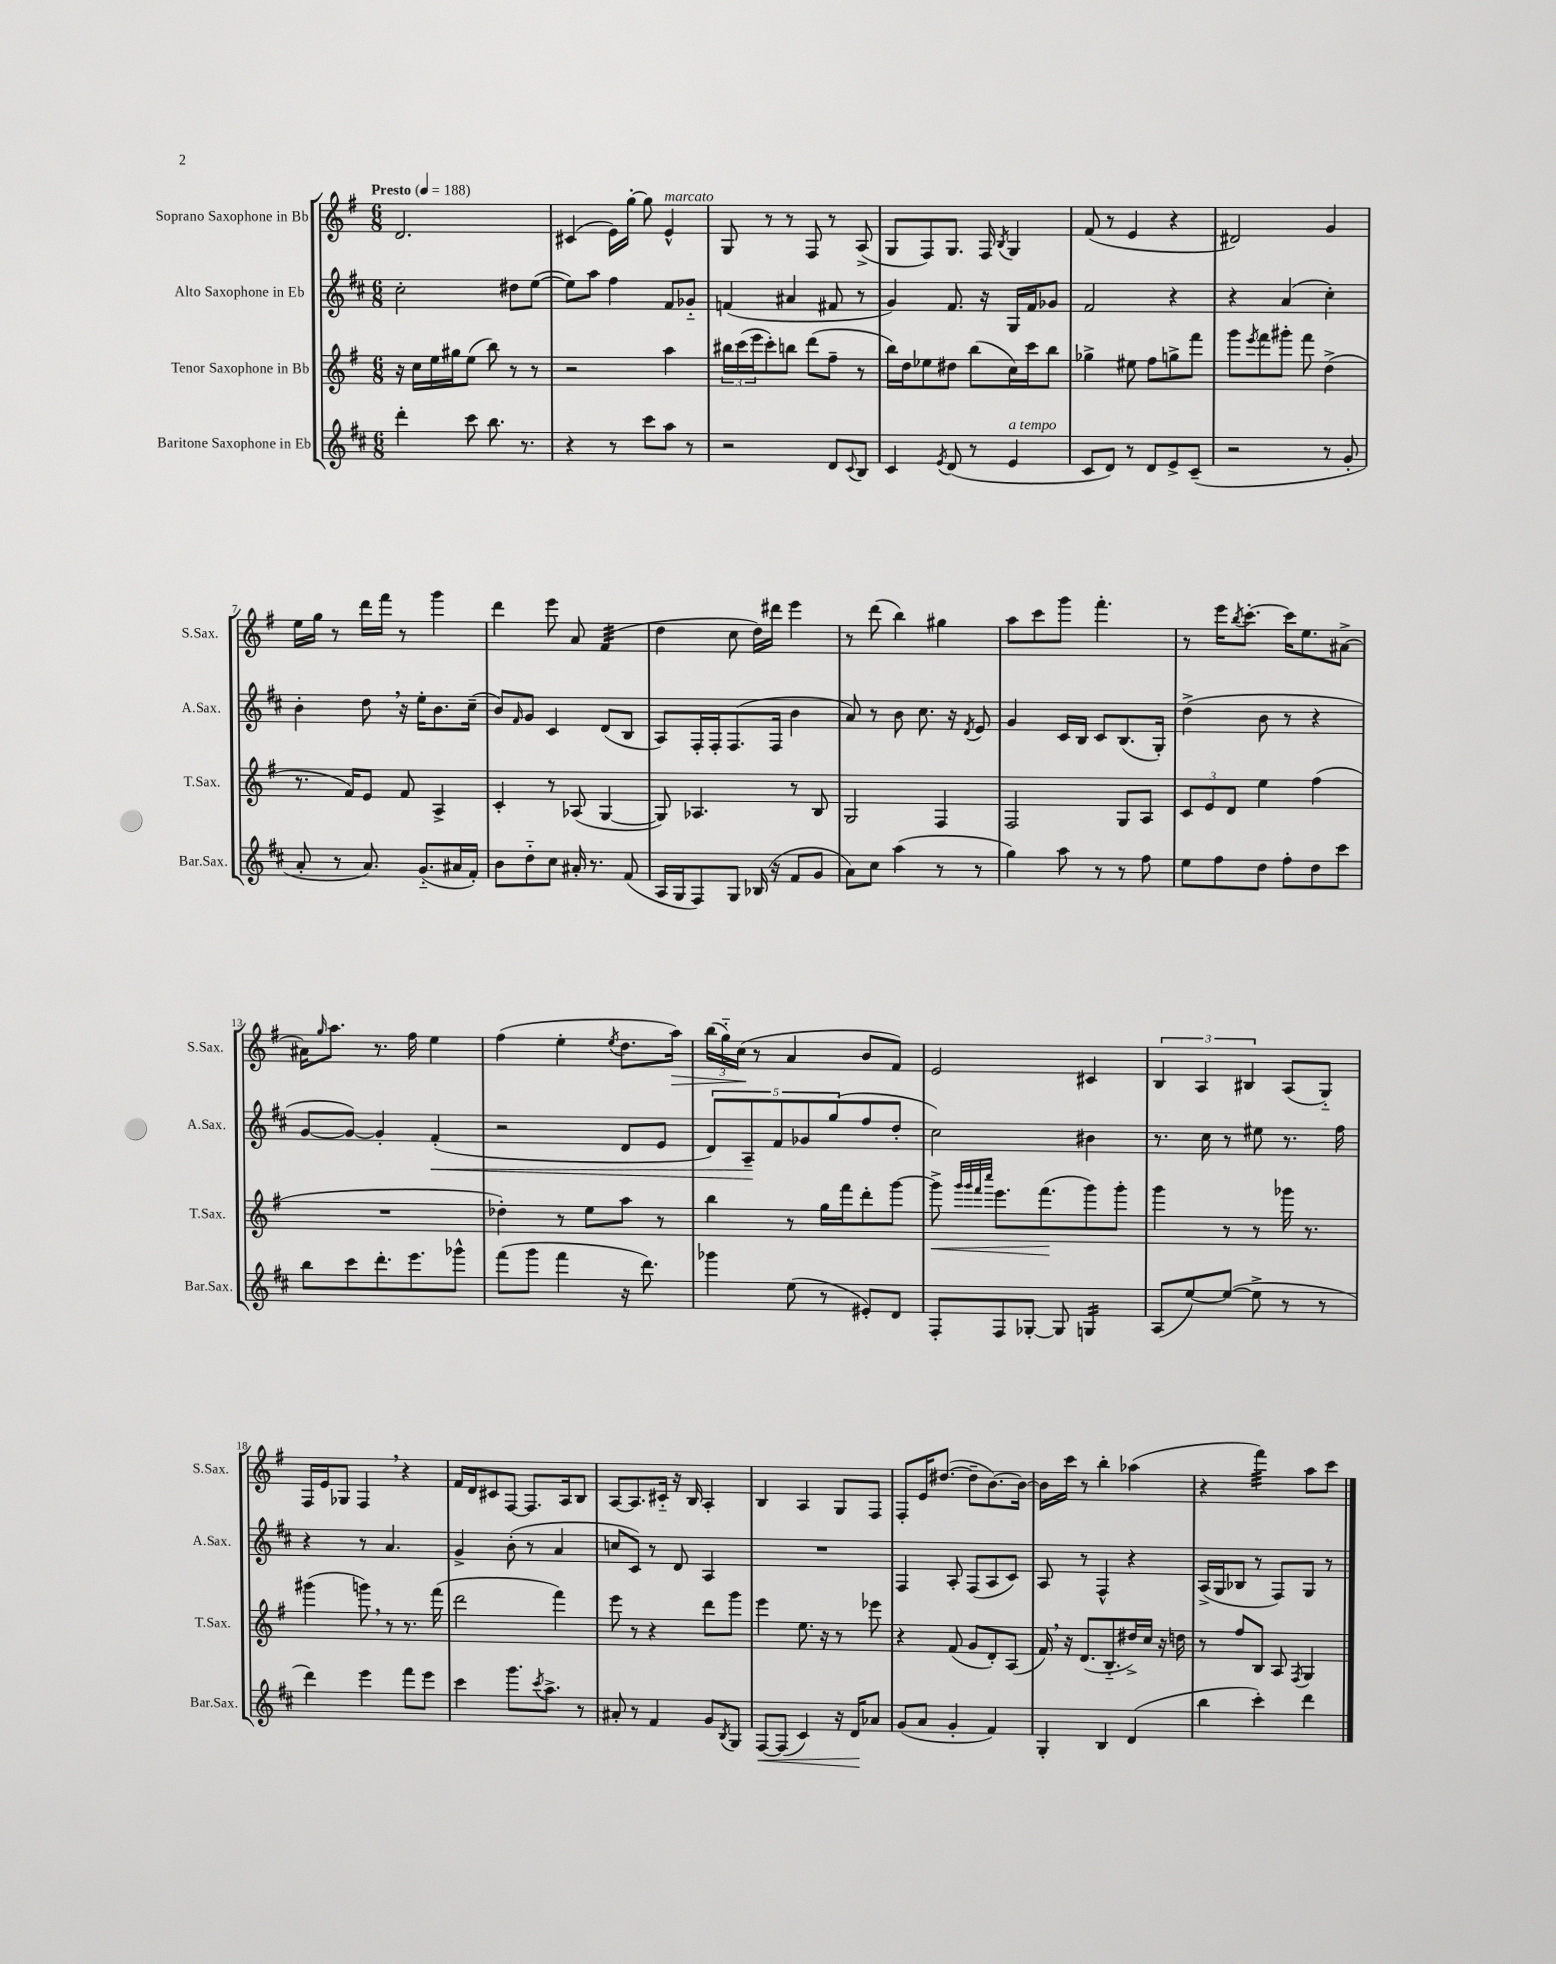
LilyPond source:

<<
\new StaffGroup <<
\new Staff = "s0" \with { instrumentName = "Soprano Saxophone in Bb" shortInstrumentName = "S.Sax." } {
    \clef treble \key g \major \numericTimeSignature \time 6/8 \tempo "Presto" 4 = 188
    d'2. |
    cis'4( e'16) g''16~-. g''8 e'4-^^\markup { \italic "marcato" } |
    g8 r8 r8 fis8 r8 a8->( |
    g8 fis8) g8. fis16 \acciaccatura { b8 } g4 |
    fis'8( r8 e'4 r4 |
    dis'2) g'4 |
    e''16 g''16 r8 d'''16 fis'''16 r8 g'''4 |
    d'''4 e'''8 a'8 fis'4:32( |
    d''4 c''8 d''16) dis'''16 e'''4 |
    r8 d'''8( b''4) gis''4 |
    a''8 c'''8 g'''8 fis'''4.-. |
    r8 e'''16 \acciaccatura { b''8 } c'''8.~-. c'''16 e''8. ais'8~-> |
    ais'16 \grace { g''16 } a''8. r8. fis''16 e''4 |
    fis''4( e''4-. \acciaccatura { e''8 } d''8. a''16\>) |
    \tuplet 3/2 { b''16( g''16-_) c''16\!( } r8 a'4 b'8 fis'8) |
    e'2 cis'4 |
    \tuplet 3/2 { b4 a4 bis4 } a8( g8-_) |
    fis16 e'16 ges8 fis4 \breathe r4 |
    fis'16 d'16 cis'8 fis8~ fis8. a16 b8 |
    a8~ a8. cis'16-_ r16 b16 a4-. |
    b4 a4 g8 fis8 |
    fis8-. e'16 dis''8.~( dis''8-- b'8.~) b'16~ |
    b'16 c'''16 r8 b''4-. aes''4( |
    r4 fis'''4:32) a''8 c'''8 \bar "|." |
}
\new Staff = "s1" \with { instrumentName = "Alto Saxophone in Eb" shortInstrumentName = "A.Sax." } {
    \clef treble \key d \major \numericTimeSignature \time 6/8
    cis''2-. dis''8 e''8~( |
    e''8) a''8 fis''4 fis'8 ges'8-_ |
    f'4( ais'4 fis'8 r8 |
    g'4) fis'8. r16 g16 fis'16 ges'8 |
    fis'2 r4 |
    r4 a'4( cis''4-.) |
    b'4-. d''8 \breathe r16 e''16-. b'8. cis''16--( |
    b'8) \grace { fis'16 } g'8 cis'4 d'8( b8 |
    a8) fis16-. fis16-. fis8.( fis16 b'4 |
    a'8) r8 b'8 cis''8. r16 \acciaccatura { d'8 } e'8 |
    g'4 cis'16 b16 cis'8 b8.( g16-.) |
    d''4->( b'8 r8 r4 |
    g'8~ g'8~) g'4-. fis'4-.\<( |
    r2 d'8 e'8 |
    \tuplet 5/4 { d'8) a8--\! fis'8 ges'8 g''8( } fis''8 d''8-. |
    cis''2) bis'4 |
    r8. cis''16 r8 eis''8 r8. fis''16 |
    r4 r8 a'4. |
    g'4-> b'8-.( r8 a'4 |
    c''8 cis'8) r8 d'8 a4 |
    R2. |
    fis4 a8-. fis8( a8 cis'8) |
    a8 r8 fis4-^ r4 |
    a16->( g16 bes8 r8 fis8) g8 r8 \bar "|." |
}
\new Staff = "s2" \with { instrumentName = "Tenor Saxophone in Bb" shortInstrumentName = "T.Sax." } {
    \clef treble \key g \major \numericTimeSignature \time 6/8
    r16 c''16 e''16 gis''16 e''8( b''8) r8 r8 |
    r2 a''4 |
    \tuplet 3/2 { bis''16 c'''16( e'''16 } c'''8-.) b''8 d'''8( fis''8-- r8 |
    b''16) d''16 ees''8 dis''8 b''8( c''16) c'''16 b''8 |
    ges''4-> eis''8 fis''8 g''8-> fis'''8 |
    g'''8 \acciaccatura { e'''8 } fis'''8 gis'''8-. fis'''8 d''4->( |
    r8. fis'16) e'8 fis'8 a4-> |
    c'4-. r8 aes8( g4~ |
    g8) aes4. r8 b8 |
    g2 fis4 |
    fis2 g8 a8 |
    \tuplet 3/2 { c'8 e'8 d'8 } e''4 fis''4( |
    R2. |
    des''4-.) r8 e''8 a''8 r8 |
    b''4 r8 g''16 fis'''16 d'''8-. g'''8~ |
    g'''8->\< \grace { g'''32 g'''32 fis'''32 c''''32 } e'''8. fis'''8.\!( g'''8) g'''8-. |
    g'''4 r8 r8 ges'''16 r8. |
    gis'''4( g'''8) \breathe r8 r8. fis'''16( |
    d'''2 fis'''4) |
    e'''8 r8 r4 d'''8 g'''8 |
    e'''4 e''8. r16 r8 ees'''8 |
    r4 fis'8( g'8 d'8-.) a8( |
    fis'16) \breathe r16 d'8.( b8.-_ dis''16->) c''16 r16 d''16 |
    r8 fis''8 b8 a8 \acciaccatura { fis8 } g4 \bar "|." |
}
\new Staff = "s3" \with { instrumentName = "Baritone Saxophone in Eb" shortInstrumentName = "Bar.Sax." } {
    \clef treble \key d \major \numericTimeSignature \time 6/8
    d'''4-. cis'''8 b''8. r8. |
    r4 r8 cis'''8 a''8 r8 |
    r2 d'8 \appoggiatura { cis'8 } b8 |
    cis'4 \acciaccatura { e'8 } d'8( r8 e'4^\markup { \italic "a tempo" } |
    cis'8 d'8) r8 d'8 e'8-> cis'8--( |
    r2 r8 g'8-. |
    a'8-. r8 a'8.) g'8.-_( ais'16 fis'16-.) |
    b'8 d''8-_ cis''8 ais'16-. r8. fis'8( |
    a16 g16 fis8) g8 bes16( r16 fis'8 g'8 |
    a'8) cis''8 a''4( r8 r8 |
    g''4) a''8 r8 r8 fis''8 |
    e''8 fis''8 d''8 fis''8-. d''8 cis'''8 |
    b''8 cis'''8 d'''8.-. e'''8. ges'''8-^ |
    fis'''8( g'''8 fis'''4 r16 d'''8.) |
    ges'''4 e''8( r8 eis'8-.) d'8 |
    fis8-. fis8 ges8~-. ges8 g4:16 |
    a8( e''8~) e''8~( e''8-> r8 r8 |
    d'''4) e'''4 fis'''8 e'''8 |
    cis'''4 g'''8. \acciaccatura { cis'''8 } a''8.-> r8 |
    ais'8-. r8 fis'4 g'8 \acciaccatura { b8 } g8 |
    fis8~\< fis8( cis'4) r16 d'16\! aes'8 |
    g'8( a'8 g'4-. fis'4) |
    g4-. b4 d'4( |
    b''4 cis'''4-.) d'''4 \bar "|." |
}
>>
>>
